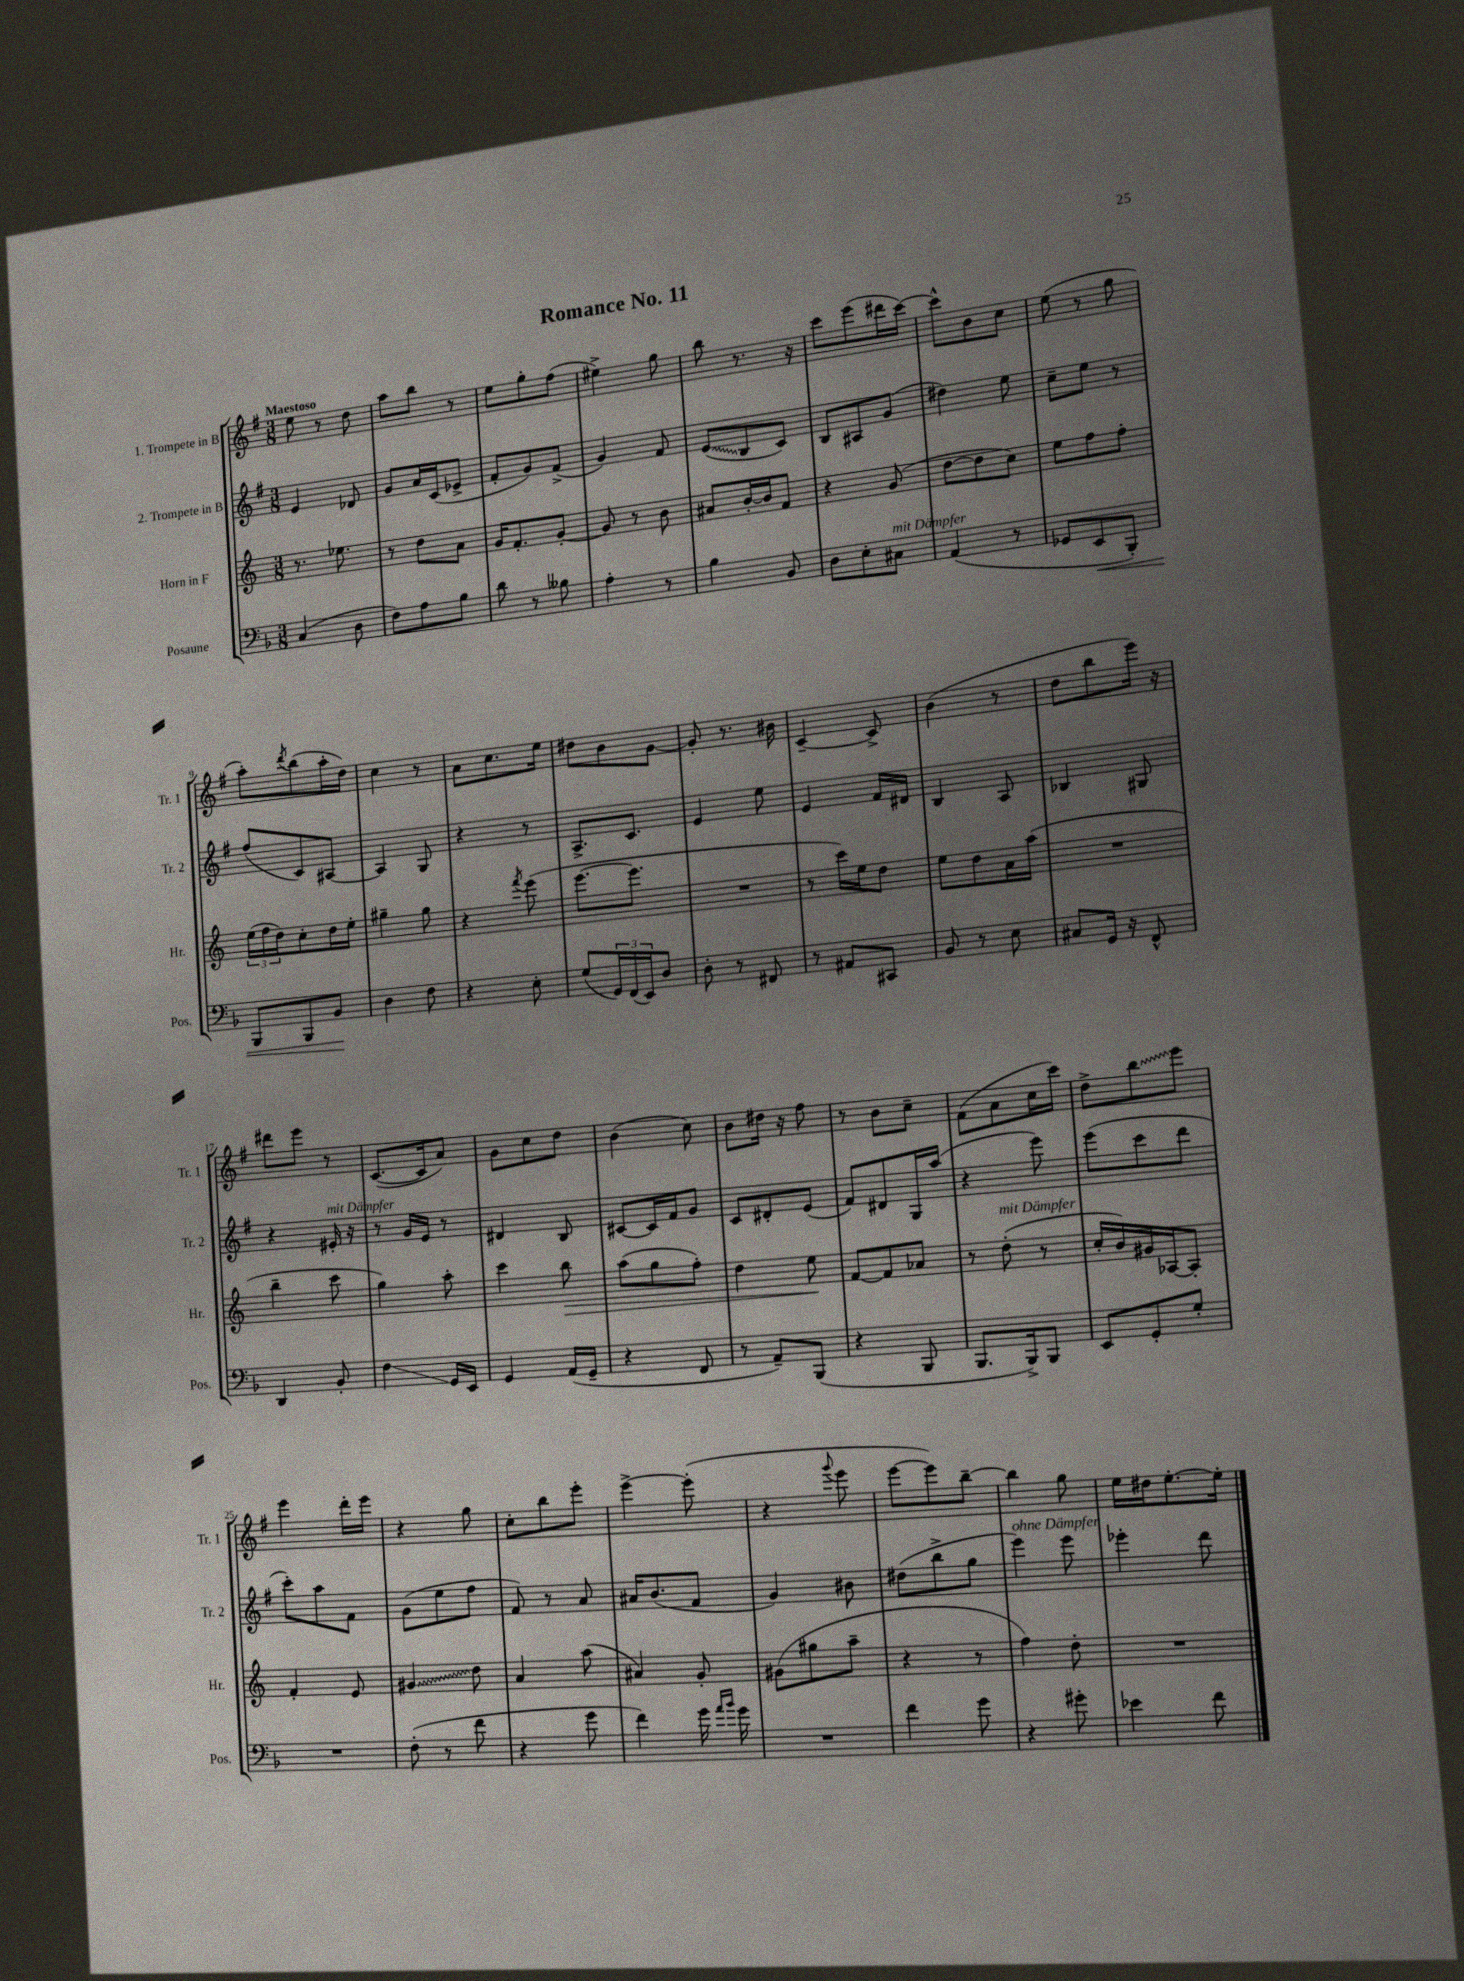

**kern	**kern	**kern	**kern
*staff4	*staff3	*staff2	*staff1
*clefF4	*clefG2	*clefG2	*clefG2
*k[b-]	*k[]	*k[f#]	*k[f#]
*M3/8	*M3/8	*M3/8	*M3/8
(4C/	8.r	4e/	8ee\
.	.	.	8r
.	8.ee-\	.	.
8D\	.	8d-/	8dd\
=	=	=	=
8F\L)	8r	8g/L	8aa\L
8A\	8dd\L	16a/L	8bb\J
.	.	(16c/J	.
8B-\J	8a\J	8e-^/J	8r
=	=	=	=
8d\	16g/LK	8f#'/L	8ee\L
.	8.f'/	.	.
8r	.	8g/)	8gg'\
8B--\	[8g'/J	(8f#^/J	(8ff#\J
=	=	=	=
4A'\	8g/]	4g/)	4ee#^\)
.	8r	.	.
8r	8b\	8f#/	8gg\
=	=	=	=
4B-\	8a#/L	(8e/L	8bb\
.	[16b'/L	8B/	8.r
.	16b/]J	.	.
8BB-/	8f/J	8c/J)	.
.	.	.	16r
=	=	=	=
8D\L	4r	8B/L	8ccc\L
8E'\	.	8A#/	(8eee\
8C#\J	(8g/	(8g/J	16ddd#\L
.	.	.	[16ccc\JJ)
=	=	=	=
(4AA/	[8dd\L	4dd#\)	8ccc^^\]L
.	8dd\]	.	8b\
8r	8cc\J)	8ee\	8cc\J
=	=	=	=
8GG-/L	8ee\L	8cc~\L	(8ee\
8EE/	8ff\	8ee\J	8r
8BBB-'/J)	8ff'\J	8r	8gg\
=	=	=	=
8BBB-/L	(24ee\LL	(8ff#/L	8aa'\L)
.	24ff\	.	.
.	24dd\J)	.	.
.	.	.	8qddd/
8BBB-/	8cc'\	8c/)	(8bb\
8BB-/J	16dd\L	[8A#/J	16aa'\L
.	16ee'\JJ	.	16dd\JJ)
=	=	=	=
4D\	4gg#~\	4A#/]	4cc\
8F\	8gg#\	8G/	8r
=	=	=	=
4r	4r	4r	8a\L
.	.	.	8.cc\
.	8qfff/	.	.
8E'\	(8eee\	8r	.
.	.	.	16ee\Jk
=	=	=	=
(8G/L	[8.eee\L	8.A^/L	8dd#\L
24GG/L)	.	.	8b\
(24FF/	.	.	.
.	8.eee\]J	8.c/J	.
24EE/J)	.	.	.
8D/J	.	.	[8g\J
=	=	=	=
8D'\	4.r	4e/	8g'/]
8r	.	.	8.r
8FF#/	.	8ee\	.
.	.	.	16b#\
=	=	=	=
8r	8r	4e/	[4c~/
8AA#/L	16ccc\LL)	.	.
.	16ee\J	.	.
8CC#/J	8dd\J	16f#/LL	8c^/]
.	.	16d#/JJ	.
=	=	=	=
8BB-/	8ee\L	4B/	(4b\
8r	8dd\	.	.
8E\	16a\L	8A/	8r
.	(16aa\JJ	.	.
=	=	=	=
8C#/L	4.r	4B-/	8dd\L
16GG/Jk	.	.	8bb\
16r	.	.	.
8FF^^/	.	8G#/	16eee\Jk)
.	.	.	16r
=	=	=	=
4DD/	4bb~\	4r	8ddd#\L
.	.	.	8eee\J
8BB-'/	8ccc\	16e#'/	8r
.	.	16r	.
=	=	=	=
4F\	4gg\)	8r	([8.c/L
.	.	16g/LL	.
.	.	16e/JJ	16c/]k
16GG/LL	8aa'\	8r	8a/J)
16EE/JJ	.	.	.
=	=	=	=
4GG/	4ccc\	4d#/	8g\L
.	.	.	8cc\
(16AA/LL	8bb\	8B/	8dd\J
16GG~/JJ	.	.	.
=	=	=	=
4r	(8aa\L	[8c#/L	(4b\
.	8gg\	16c#/]L	.
.	.	16f#/J	.
8FF/	8ff'\J)	8g/J	8cc\)
=	=	=	=
8r	4dd\	8c/L	8b\L
8AA~/L)	.	8d#'/	16dd#\Jk
.	.	.	16r
(8BBB-/J	8ee\	(8e/J	8ff#\
=	=	=	=
4r	[8f/L	8f#/L)	8r
.	8f/]	8d#/	8b\L
8BBB-/	8a-/J	16G/L	8cc~\J
.	.	(16aa/JJ	.
=	=	=	=
8.BBB-/L	8r	4r	(8f#\L
.	(8dd'\	.	8a\
16BBB-^/k)	.	.	.
8BBB-/J	8r	8eee\)	16cc\L
.	.	.	16ccc\JJ)
=	=	=	=
8EE/L	16cc'/LL	(8eee\L	8dd^\L
.	16b/)	.	.
8GG'/	16g#/	8ccc\	8bb\
.	[16A-/J	.	.
8G'/J	8A-'/]J	8ddd\J	8eee\J
=	=	=	=
4.r	4f'/	8ccc'\L)	4eee\
.	.	8aa\	.
.	8e/	8f#\J	16ddd'\LL
.	.	.	16eee\JJ
=	=	=	=
(8F'\	4g#/	(8g\L	4r
8r	.	8ee\	.
8f\	8dd\	8ff#\J	8gg\
=	=	=	=
4r	4a/	8f#/)	8cc'\L
.	.	8r	8bb\
8g\	(8aa\	8a/	8eee'\J
=	=	=	=
4f\)	4a#/)	16a#/LK	[4eee^\
.	.	(8.b/	.
16g\	8g'/	8f#/J	(8eee'\]
16qqa/LL	.	.	.
16qqb-/JJ	.	.	.
16g\	.	.	.
=	=	=	=
4.r	(8g#\L	4g/)	4r
.	8gg#\	.	.
.	.	.	8qqggg/
.	8aa~\J	8b#\	8eee\
=	=	=	=
4f\	4r	(8dd#\L	[8eee\L
.	.	8bb^\	8eee\])
8g\	8r	8gg\J	[8bb~\J
=	=	=	=
4r	4ff\)	4eee\)	4bb\]
8g#'\	8dd'\	8eee\	8gg\
=	=	=	=
4e-\	4.r	4eee-'\	16ee\LL
.	.	.	16dd#\J
.	.	.	[8.ee'\
8f\	.	8ddd\	.
.	.	.	16ee'\]Jk
==	==	==	==
*-	*-	*-	*-
